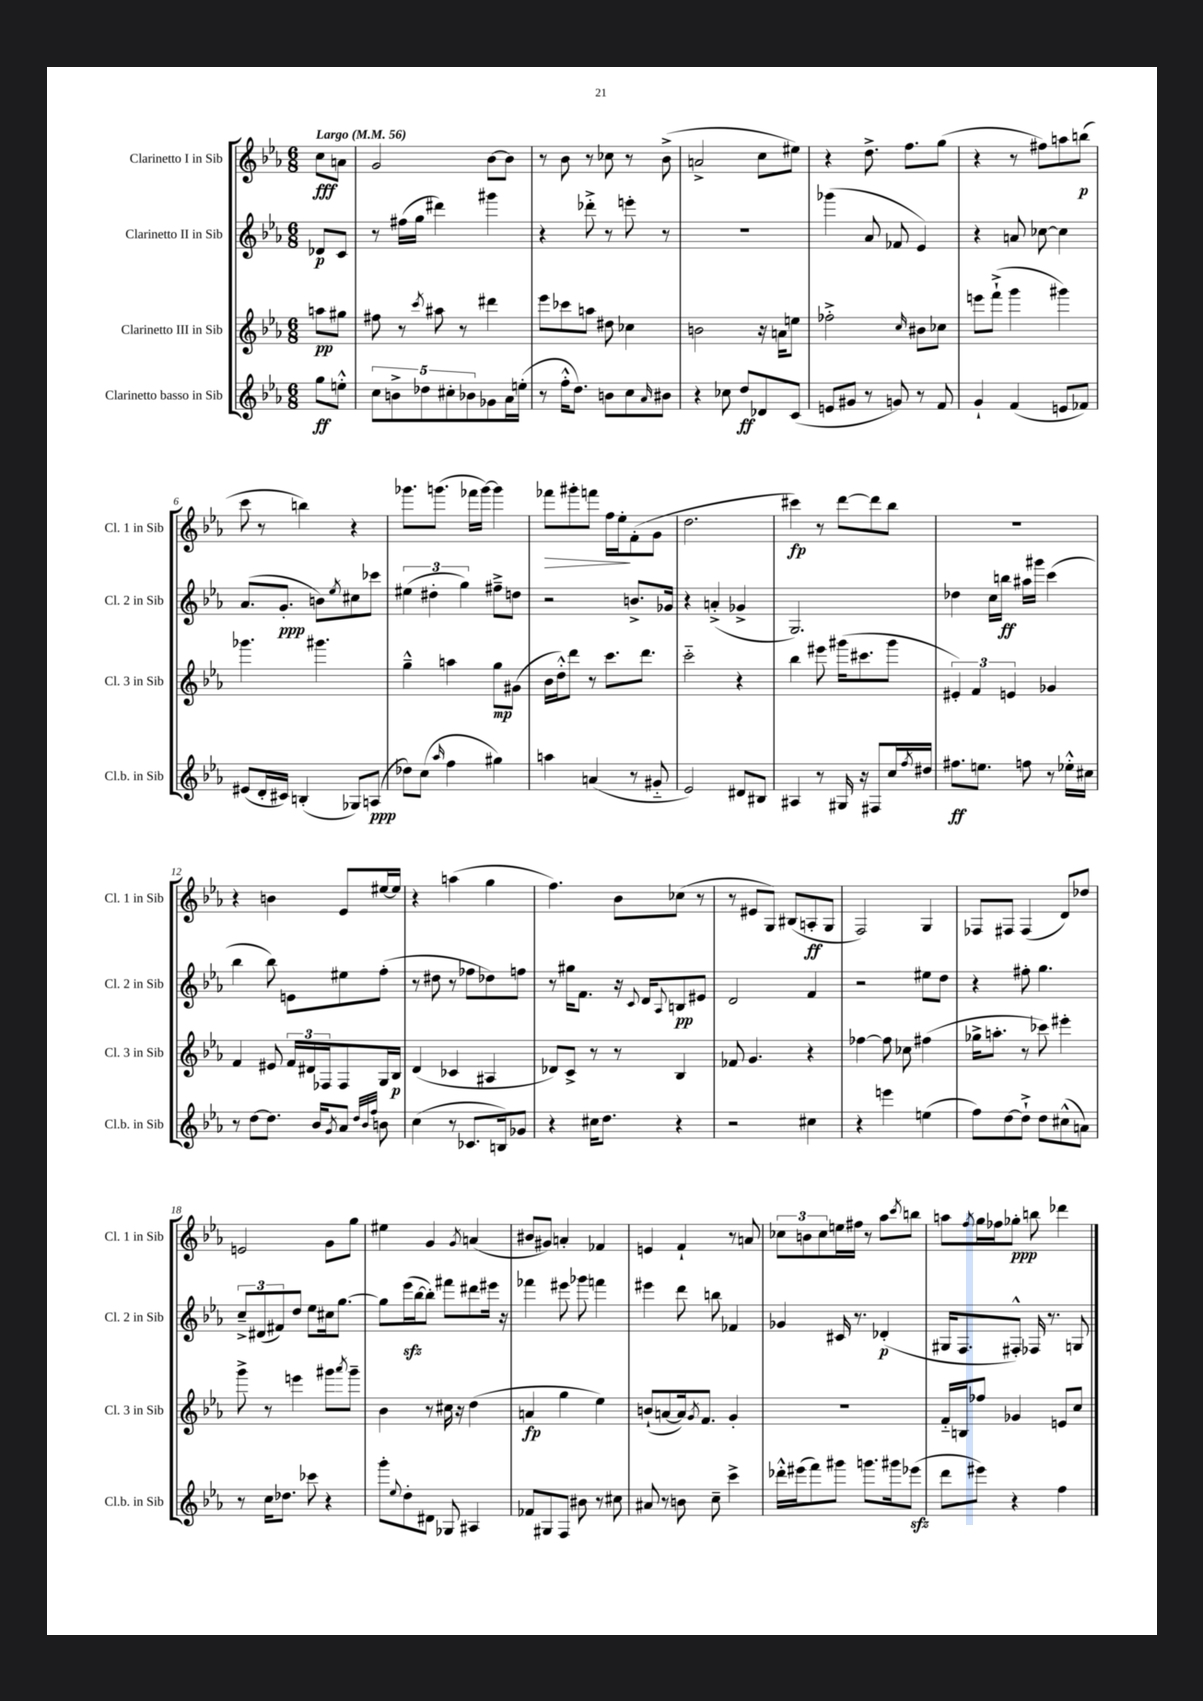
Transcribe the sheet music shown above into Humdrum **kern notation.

**kern	**kern	**kern	**kern
*staff4	*staff3	*staff2	*staff1
*clefG2	*clefG2	*clefG2	*clefG2
*k[b-e-a-]	*k[b-e-a-]	*k[b-e-a-]	*k[b-e-a-]
*M6/8	*M6/8	*M6/8	*M6/8
*MM56	*MM56	*MM56	*MM56
8gg\L	8aa\L	8d-/L	8cc\L
8ee'^^\J	8gg#\J	8c/J	8a\J
=	=	=	=
10cc\L	8ff#\	8r	2g/
10b^\	.	.	.
.	8r	(16ff#\LL	.
.	.	16gg\JJ	.
10dd-\	.	.	.
.	8qccc/	.	.
.	8aa#\	4ddd#\)	.
10cc#'\	.	.	.
.	8r	.	.
10b-\	.	.	.
8g-\	4ddd#\	4ggg#\	[8b-\L
16a-\L	.	.	8b-\]J
(16ee'\JJ	.	.	.
=	=	=	=
8r	8eee-\L	4r	8r
16ff'^^\LK	8ccc-\	.	8b-\
8.dd\J)	.	.	.
.	8aa\J	8ddd-'^\	8r
8b\L	8dd#\	8r	8cc-\
8cc\	4cc-\	8eee'\	8r
16qqa-/	.	.	.
8b#\J	.	8r	(8b-^\
=	=	=	=
4r	2b\	2.r	2a^/
8cc-\	.	.	.
8dd/L	.	.	.
8d-/	16r	.	8cc\L
.	16a\LK	.	.
(8c/J	8ee\J	.	8ee#\J)
=	=	=	=
8e/L	2ff-'^\	(4ggg-\	4r
8g#/J	.	.	.
8r	.	8a-/	8.dd^\
8g/)	.	8f-/	.
.	.	.	8.ff\L
.	16qqcc/	.	.
8r	8b#\L	4e-/)	.
8f/	8cc-\J	.	(8gg\J
=	=	=	=
4g`/	8eee\L	4r	4r
.	(8fff`^\J	.	.
(4f/	4ggg\	8a/	8r
.	.	[8cc-\	8ff#\L)
8e/L	4ggg#\)	4cc-\]	8aa\
8f-/J)	.	.	(8bb\J
=	=	=	=
(8e#/L	4.ggg-\	(8.a-/L	8ccc\
16d'/L	.	.	8r
16c#/JJ)	.	8.g'/J	.
(4B'/	.	.	4bb\)
.	4.ggg#\	8b\L)	.
.	.	8qee-/	.
8G-/L)	.	8cc#\	4r
(8A/J	.	8ccc-\J	.
=	=	=	=
8dd-\L)	4gg~^^\	(6ee#\	8.ggg-\L
(8cc\J	.	.	.
.	.	6dd#'\	.
.	.	.	(8.ggg\J
16qqaa-/	.	.	.
4ff\	4aa\	.	.
.	.	6gg\)	.
.	.	.	16fff-\LL
.	.	.	[16ggg\JJ)
4gg#\)	8gg\L	8ff#~^\L	4ggg\]
.	(8g#\J	8dd\J	.
=	=	=	=
4aa\	16b-\LL	2r	8fff-\L
.	16dd'^^\J)	.	.
.	8ddd\J	.	8ggg#'\
(4a/	8r	.	8fff\J
.	8.ccc\L	.	16ff\LL
.	.	.	16ee-'\J
8r	.	8.b^/L	(8f'\
.	8.ddd\J	.	.
8g#'~/	.	.	8g\J
.	.	16g-/Jk	.
=	=	=	=
2e-/)	2ccc'~\	4r	2.dd\
.	.	(4a'^/	.
8d#/L	4r	4g-^/	.
8B#/J	.	.	.
=	=	=	=
4A#/	4bb-\	2.G/)	4ccc#\)
8r	8eee#\	.	8r
16G#/	(16ggg#\LK	.	[8ddd\L
16r	8.ccc#\	.	.
8F#/L	.	.	8ddd\]
16cc/L	8ggg#\J	.	8bb-\J
8qff/	.	.	.
16dd#/JJ	.	.	.
=	=	=	=
8.ff#\L	6e#'/)	4dd-\	2.r
.	6f/	.	.
8.ee\J	.	.	.
.	.	16cc\LL	.
.	.	16bb\JJ	.
.	6e/	.	.
8ff\	.	16aa#\LL	.
.	.	16ggg#\JJ	.
8r	4g-/	(4ccc\	.
16ee-'^^\LL	.	.	.
16cc#\JJ	.	.	.
=	=	=	=
8r	4f/	4bb-\	4r
[8dd\L	.	.	.
8.dd\]J	8e#/	8bb-\)	4b\
.	24f/LL	8e\L	.
.	24d#/	.	.
16b-/LK	.	.	.
.	24F-/J	.	.
8qg/	.	.	.
8a-/J	8F-/	8ee#\	8e-/L
32qqdd/LLL	.	.	.
32qqb-/	.	.	.
32qqff/JJJ	.	.	.
8b\	16G/L	(8ff'\J	[16ee#/L
.	16B-/JJ	.	16ee#/]JJ
=	=	=	=
(4cc\	(4d/	8r	4r
.	.	8dd#\	.
8r	4c-/	8r	(4aa\
8.c-/L	.	8ff-\L	.
.	4A#/	8dd-\)	4gg\
16B/k)	.	.	.
8g-/J	.	8ff\J	.
=	=	=	=
4r	8d-/L)	8r	4.ff\)
.	8c^/J	16gg#\LK	.
.	.	8.f\J	.
16cc#\LK	8r	.	.
8.dd\J	.	.	.
.	8r	16r	8b-\L
.	.	8qqc/	.
.	.	16d/LK	.
.	.	8qqA-/	.
4r	4B-/	8B/	(8cc-\J
.	.	8e#/J	8r
=	=	=	=
2r	8f-/	2d/	8r
.	4.g/	.	8e#/L
.	.	.	8G/J)
.	.	.	(8B#/L
4cc#\	4r	4f/	8A'/
.	.	.	8G/J
=	=	=	=
4r	[4ff-\	2r	2F/)
4eee\	8ff-\]	.	.
.	8cc-\	.	.
(4ee\	(4ff#\	8ee#\L	4G/
.	.	8dd\J	.
=	=	=	=
8ff\L)	16gg-^\LK	4r	8F-/L
.	8.aa'\J	.	.
[8dd\	.	.	8F#/J
8dd`^\]J	8r	8ff#'\	(4F#/
8dd\L	8ccc-\)	4.gg\	.
(8cc#^^\	4eee#'\	.	8d/L)
8a\J)	.	.	8dd-/J
=	=	=	=
8r	8ggg^\	12cc~^/L	2e/
.	.	(12d#/	.
16cc\LK	8r	.	.
.	.	12f#/)	.
8.dd-\J	.	.	.
.	4eee\	8dd/J	.
8ccc-\	.	8ee-\L	.
4r	8ggg#\L	16cc#\k	8g\L
.	.	[8.gg\J	.
.	8qaaa-/	.	.
.	8ggg#~\J	.	8gg\J
=	=	=	=
8ggg'\L	4b-\	8gg\]L	4ee#\
8qqee-/	.	.	.
8dd'\	.	(16eee-\L	.
.	.	[16bb-\J	.
8d#\J	8r	8bb-'\]J)	4g/
8G-/	16cc#\	8fff#\L	.
.	16r	.	.
.	.	.	8qg/
4A#/	(4dd\	8ddd#\	(4a/
.	.	16eee#\Jk	.
.	.	16r	.
=	=	=	=
8f-/L	4a/	4fff-\	8b#/L
8G#/	.	.	8g#/J)
8F/J	4gg\	8eee#\	4a'/
8b#\	.	8ggg-\	.
8r	4ee-\)	4fff\	4f-/
8cc#\	.	.	.
=	=	=	=
8a#/	(8b`/L	4eee#\	4e/
8r	[8a/	.	.
8b\	16a/]k)	8ddd\	4f`/
.	8qg/	.	.
.	8.f/J	.	.
8cc~\	.	8bb\	.
4ccc^\	4g'/	4f-/	8r
.	.	.	8a/
=	=	=	=
16ddd-'^^\LL	2.r	4g-/	12cc-\L
(16eee#\J	.	.	.
.	.	.	12b\
8fff\)	.	.	.
.	.	.	12cc-\
8ggg#\J	.	16c#/	16ee\L
.	.	8.r	16ff#\JJ
8.ggg\L	.	.	8r
.	.	(4d-'/	8aa-\L
16ggg#\k	.	.	.
.	.	.	8qccc/
(8eee-\J	.	.	8bb\J
=	=	=	=
8ddd\L	16f'~/LL	16G#/LK	8aa\L
.	16B/J	8.F/	.
.	.	.	8qff/
8eee#\J)	8ff-/J	.	16gg\L
.	.	.	16ff-\J
4r	4g-/	8F#'^^/J)	8gg-'\J
.	.	16F-/	8bb\
.	.	8.r	.
4ff\	8e/L	.	4ddd-\
.	8cc/J	8G/	.
==	==	==	==
*-	*-	*-	*-
